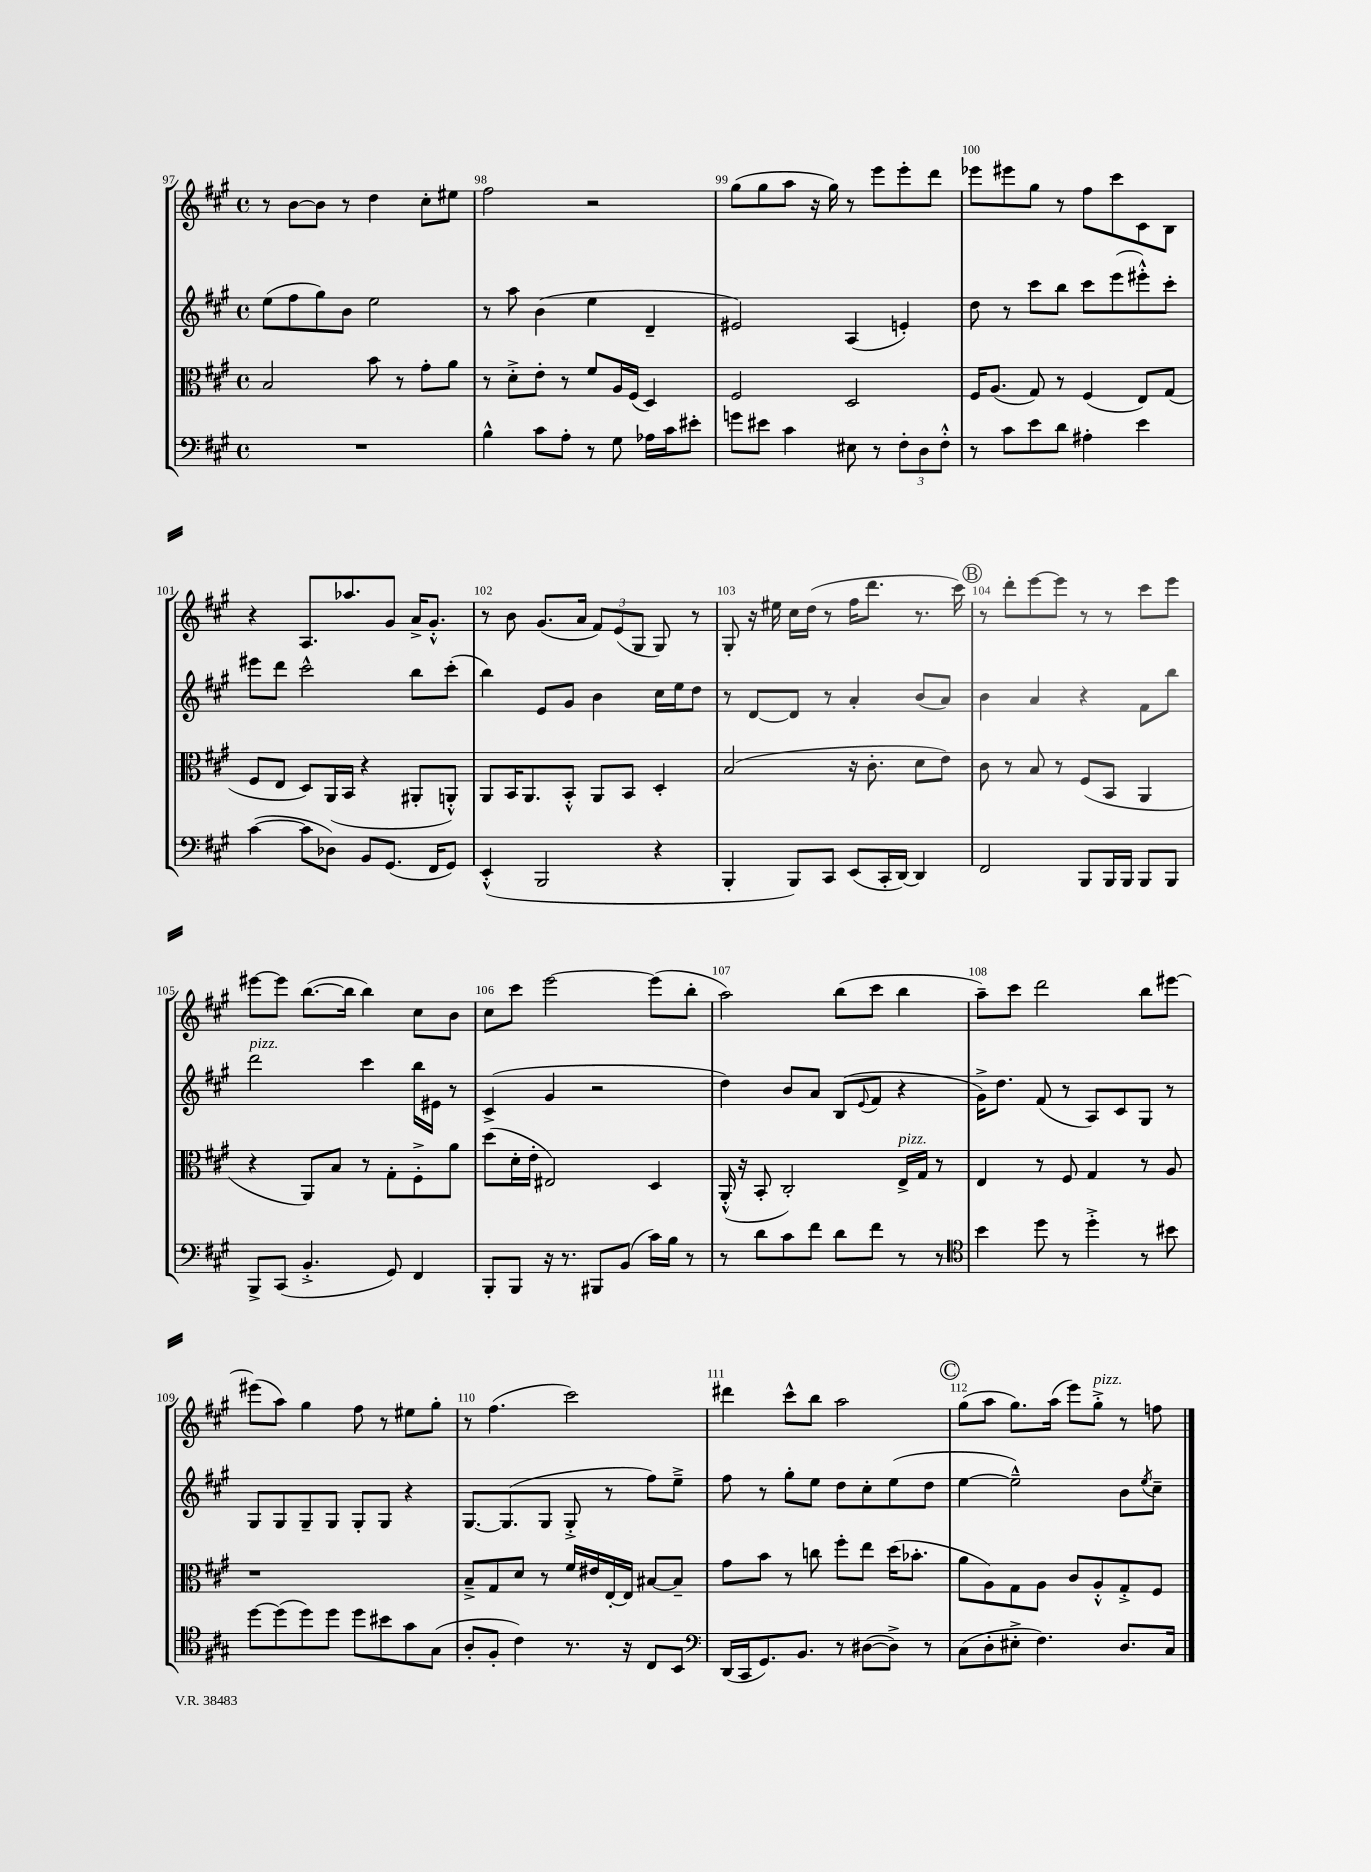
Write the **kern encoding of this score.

**kern	**kern	**kern	**kern
*staff4	*staff3	*staff2	*staff1
*clefF4	*clefC3	*clefG2	*clefG2
*k[f#c#g#]	*k[f#c#g#]	*k[f#c#g#]	*k[f#c#g#]
*M4/4	*M4/4	*M4/4	*M4/4
*met(c)	*met(c)	*met(c)	*met(c)
1r	2B	(8ee	8r
.	.	8ff#	[8b
.	.	8gg#)	8b]
.	.	8b	8r
.	8b	2ee	4dd
.	8r	.	.
.	8g#'	.	8cc#'
.	8a	.	8ee#
=	=	=	=
4B^^	8r	8r	2ff#
.	8d'^	8aa	.
8c#	8e'	(4b	.
8A'	8r	.	.
8r	8f#	4ee	2r
8G#	16A	.	.
.	(16F#	.	.
16A-	4D)	4d~	.
16c#	.	.	.
8e#'	.	.	.
=	=	=	=
8g	2F#	2e#)	(8gg#
8e#	.	.	8gg#
4c#	.	.	8aa
.	.	.	16r
.	.	.	16gg#)
8E#	2D	(4A	8r
8r	.	.	8eee
12F#'	.	4e')	8eee'
12D	.	.	.
.	.	.	8ddd
12F#'^^	.	.	.
=	=	=	=
8r	16F#	8dd	8eee-
.	(8.A	.	.
8c#	.	8r	8eee#
8e	8G#)	8ccc#	8gg#
8d	8r	8bb	8r
4A#'	(4F#	8ccc#	8ff#
.	.	(8eee	8ccc#
4e	8E)	8eee#'^^)	8c#
.	(8G#	8ccc#'	8B
=	=	=	=
([4c#	8F#	8eee#	4r
.	8E	8ddd	.
8c#]	8D)	2ccc#^^	8.A
8D-)	(16AA	.	.
.	16BB	.	8.aa-
8BB	4r	.	.
(8.GG#	.	.	8g#
.	8AA#'	8bb	16a^
16FF#	.	.	8.g#'^^
8GG#)	8AA'^^)	(8ccc#'	.
=	=	=	=
(4EE'^^	8AA	4bb)	8r
.	16BB	.	8b
.	8.AA	.	.
2BBB	.	8e	(8.g#
.	8BB'^^	8g#	.
.	.	.	16a
.	8AA	4b	12f#)
.	.	.	(12e
.	8BB	.	.
.	.	.	12G#
4r	4D'	16cc#	8G#)
.	.	16ee	.
.	.	8dd	8r
=	=	=	=
4BBB'	(2B	8r	8G#'
.	.	[8d	16r
.	.	.	16ee#
8BBB)	.	8d]	16cc#
.	.	.	(16dd
8CC#	.	8r	8r
(8EE	16r	4a'	16ff#
.	8.c#'	.	8.ddd
16CC#'	.	.	.
[16DD)	.	.	.
4DD]	8d	(8b	8.r
.	8e)	8a)	.
.	.	.	16ccc#)
=	=	=	=
2FF#	8c#	4b	8r
.	8r	.	8ddd'
.	8B	4a	[8eee
.	8r	.	8eee]
8BBB	(8F#	4r	8r
16BBB	8BB	.	8r
16BBB	.	.	.
8BBB	4AA	8f#	8ccc#
8BBB	.	8bb	8eee
=	=	=	=
8BBB^	4r	2ddd	[8eee#
(8CC#	.	.	8eee#]
4.BB'^	8AA)	.	([8.bb
.	8B	.	.
.	.	.	16bb]
.	8r	4ccc#	4bb)
8GG#)	8G#'	.	.
4FF#	8F#'^	16bb	8cc#
.	.	16e#	.
.	8a	8r	8b
=	=	=	=
8BBB'	(8dd	(4c#^	8cc#
8BBB	16d'	.	8ccc#
.	16e'	.	.
16r	2E#)	4g#	[2eee
8.r	.	.	.
8BBB#	.	2r	.
(8BB	.	.	.
16c#)	4D	.	(8eee]
16B	.	.	.
8r	.	.	8bb'
=	=	=	=
8r	(16AA'^^	4dd)	2aa)
.	16r	.	.
8d	8BB'	.	.
8c#	2C#')	8b	.
8f#	.	8a	.
8d	.	(8B	(8bb
.	.	8qqe	.
8f#	.	8f#	8ccc#
8r	16E^	4r	4bb
.	16G#	.	.
8r	8r	.	.
=	=	=	=
*clefC4	*	*	*
4b	4E	16g#^)	8aa~)
.	.	8.dd	.
.	.	.	8ccc#
8dd	8r	(8f#	2ddd
8r	8F#	8r	.
4dd'^	4G#	8A)	.
.	.	8c#	.
8r	8r	8G#	8bb
8b#	8A	8r	[8eee#
=	=	=	=
[8dd	1r	8G#	(8eee#]
(8dd]	.	8G#	8aa)
8dd)	.	8G#~	4gg#
8dd	.	8G#	.
8dd	.	8G#'	8ff#
8b#	.	8G#	8r
8g#	.	4r	8ee#
(8G#	.	.	8gg#'
=	=	=	=
8A'	8B~^	[8.G#	8r
8F#'	8G#	.	(4.ff#
.	.	(8.G#]	.
4c#)	8d	.	.
.	8r	8G#	.
8.r	16f#	8G#'^	2ccc#)
.	16e#	.	.
.	[16E'	8r	.
16r	16E]	.	.
8C#	[8B#	8ff#)	.
8BB	8B#~]	8ee~^	.
=	=	=	=
*clefF4	*	*	*
(16DD	8g#	8ff#	4ddd#
16CC#	.	.	.
8.GG#)	8b	8r	.
.	8r	8gg#'	8ccc#^^
8.BB	.	.	.
.	8cc	8ee	8bb
8r	8ff#'	8dd	2aa
([8D#	8ee	8cc#'	.
8D#^])	(16dd	(8ee	.
.	8.b-'	.	.
8r	.	8dd	.
=	=	=	=
(8C#	8a	[4ee	(8gg#
8D'	8A)	.	8aa
8E#'^	8G#	2ee~^^])	8.gg#)
4.F#)	8A	.	.
.	.	.	(16aa
.	8c#	.	8eee)
.	8A'^^	.	8gg#'^
8.D	8G#'^	8b	8r
.	.	8qee	.
.	8F#	8cc#~	8ff
16C#	.	.	.
==	==	==	==
*-	*-	*-	*-
